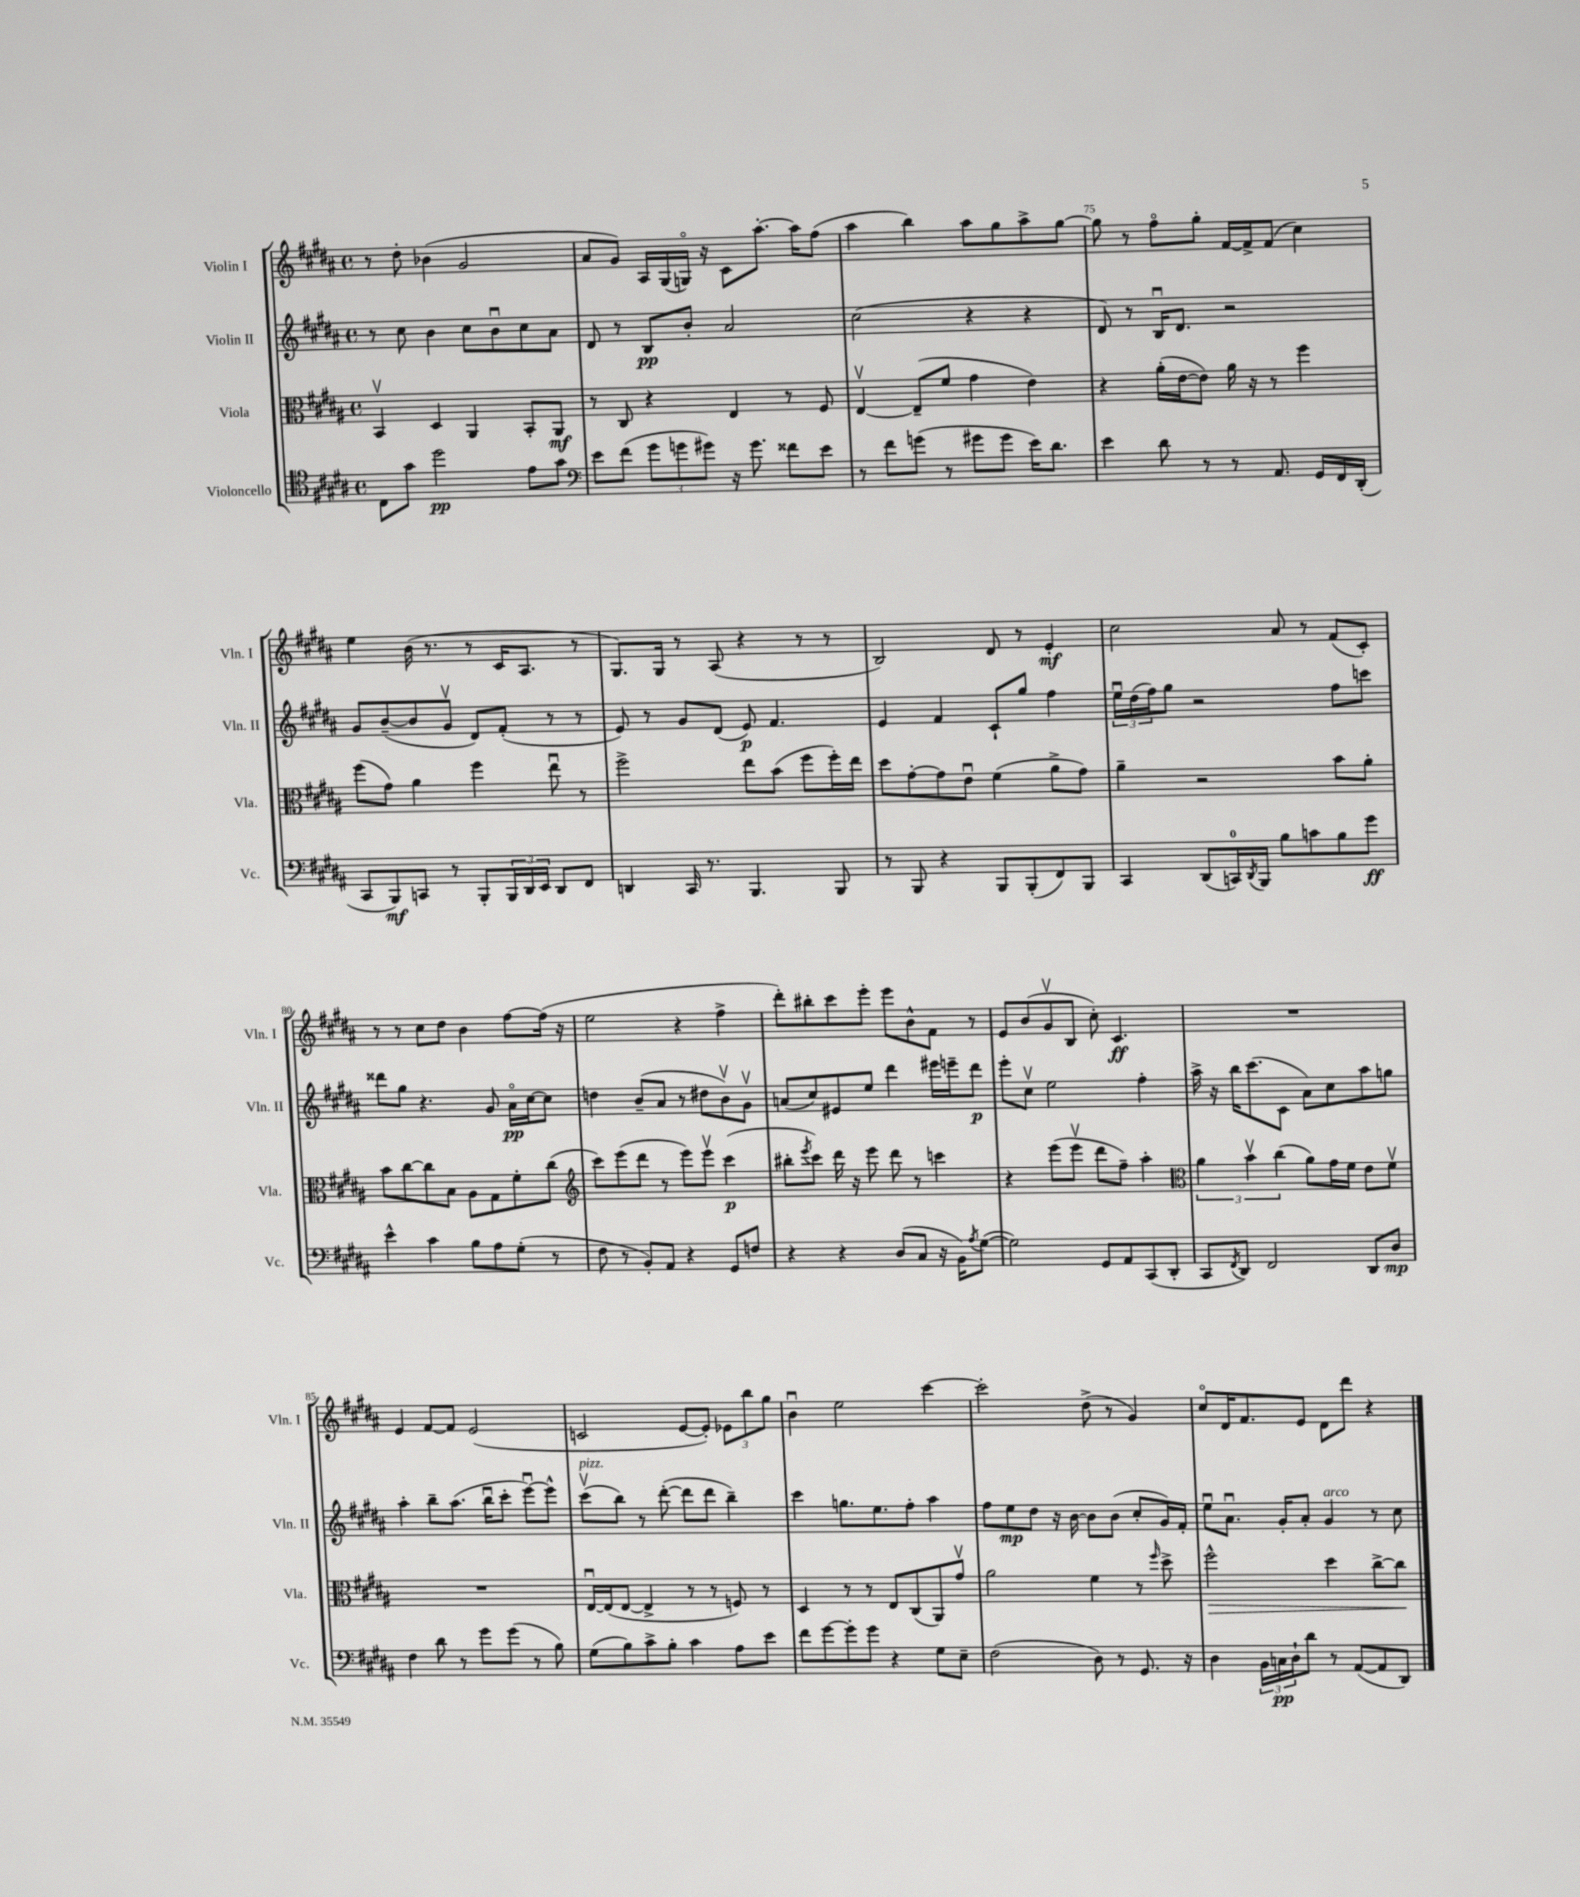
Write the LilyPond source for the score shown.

<<
\new StaffGroup <<
\new Staff = "s0" \with { instrumentName = "Violin I" shortInstrumentName = "Vln. I" } {
    \clef treble \key b \major \defaultTimeSignature \time 4/4
    r8 dis''8-. bes'4( gis'2 |
    ais'8 gis'8) ais16 gis16( g16\flageolet) r16 cis'8 ais''8.~-. ais''16 fis''8( |
    ais''4 b''4) ais''8 gis''8 ais''8-> gis''8~ |
    gis''8 r8 fis''8\flageolet gis''8-. fis'16~ fis'16-> fis'8( cis''4) |
    e''4 b'16( r8. r8 cis'16 ais8. r8 |
    gis8.) gis16 r8 ais8( r4 r8 r8 |
    b2) dis'8 r8 e'4-.\mf |
    cis''2 ais'8 r8 fis'8( cis'8-.) |
    r8 r8 cis''8 dis''8 b'4 fis''8~ fis''16( r16 |
    e''2 r4 fis''4-> |
    dis'''8-.) bis''8-. cis'''8 e'''8-. e'''8 b'8-^ fis'8 r8 |
    e'8 b'8( gis'8\upbow b8 cis''8-.) cis'4.\ff |
    R1 |
    e'4 fis'8~ fis'8 e'2( |
    c'2 e'8~ e'8-.) \tuplet 3/2 { ees'8 b''8 gis''8 } |
    b'4\downbow e''2 cis'''4~ |
    cis'''2-. dis''8->( r8 gis'4) |
    cis''8\flageolet dis'16 fis'8. e'8 dis'8 dis'''8 r4 \bar "|." |
}
\new Staff = "s1" \with { instrumentName = "Violin II" shortInstrumentName = "Vln. II" } {
    \clef treble \key b \major \defaultTimeSignature \time 4/4
    r8 cis''8 b'4 cis''8 b'8\downbow cis''8 ais'8 |
    dis'8 r8 b8\pp b'8-. ais'2 |
    cis''2( r4 r4 |
    dis'8) r8 b16\downbow dis'8. r2 |
    gis'8 b'8~--( b'8 gis'8\upbow dis'8) fis'8-.( r8 r8 |
    e'8) r8 gis'8 dis'8( e'8\p) fis'4. |
    e'4 fis'4 cis'8-! gis''8 fis''4 |
    \tuplet 3/2 { e''16\downbow dis''16( fis''16) } gis''8 r2 fis''8 c'''8 |
    disis'''8 gis''8 r4. gis'8 ais'16\flageolet\pp cis''16~ cis''8 |
    d''4 b'8--( ais'8 r8 dis''8 b'8\upbow) gis'8\upbow |
    a'8( cis''8) eis'8 e''8 dis'''4 eis'''16 e'''16-- dis'''8\p |
    e'''8-. cis''8\upbow e''2 fis''4-. |
    ais''16-> r16 b''16 cis'''8.( cis'8 ais'8) cis''8 ais''8 g''8 |
    ais''4-. b''8-- ais''8.( b''16\downbow cis'''8-. e'''8~\downbow) e'''8-^ |
    cis'''8\upbow^\markup { \italic "pizz." }( b''8) r8 dis'''8~-.( dis'''8 dis'''8 b''4--) |
    cis'''4 g''8. e''8. fis''8-. ais''4 |
    fis''8 e''8\mp dis''8 r16 b'16~ b'8 b'8( cis''8-. gis'16) fis'16-. |
    e''8\downbow ais'8.\downbow gis'16-. ais'8-. gis'4^\markup { \italic "arco" } r8 cis''8 \bar "|." |
}
\new Staff = "s2" \with { instrumentName = "Viola" shortInstrumentName = "Vla." } {
    \clef alto \key b \major \defaultTimeSignature \time 4/4
    b,4\upbow dis4 ais,4 b,8-. ais,8\mf |
    r8 cis8 r4 e4 r8 fis8 |
    e4~\upbow e8--( fis'8 gis'4 e'4) |
    r4 ais'16-.( e'16~ e'8) ais'16 r16 r8 fis''4 |
    fis''8( gis'8) ais'4 fis''4 e''8\downbow r8 |
    fis''2-> e''8 b'8( fis''8 fis''16-.) e''16 |
    dis''8 gis'8~-. gis'8 e'8\downbow fis'4( ais'8-> gis'8) |
    ais'4-- r2 b'8 ais'8-. |
    b'8 cis''8~ cis''8 b8 ais8 gis8 fis'8-. cis''8( |
    \clef treble cis'''8) e'''8( dis'''8 r8 e'''8) e'''8\upbow cis'''4\p( |
    bis''8-. \acciaccatura { e'''8 } cis'''8) dis'''16 r16 e'''8 dis'''8 r8 c'''4 |
    r4 e'''8( e'''8\upbow dis'''8 fis''8--) ais''4-. |
    \clef alto \tuplet 3/2 { ais'4 b'4\upbow cis''4( } ais'8) gis'16 fis'16 e'8 fis'8\upbow |
    R1 |
    e16~\downbow e16( e8~ e4-> r8 r8 f8) r8 |
    dis4 r8 r8 e8 cis8( ais,8) gis'8\upbow |
    ais'2 fis'4 r8 \grace { fis''16 } dis''8-> |
    fis''2-^\> dis''4 cis''8~-> cis''8\! \bar "|." |
}
\new Staff = "s3" \with { instrumentName = "Violoncello" shortInstrumentName = "Vc." } {
    \clef tenor \key b \major \defaultTimeSignature \time 4/4
    cis8 gis'8 dis''2\pp e'8 gis'8 |
    \clef bass e'8 fis'8( \tuplet 3/2 { gis'8 g'8 gis'8) } r16 gis'8. fisis'8 e'8 |
    r8 fis'8 g'8( r8 gis'8 gis'8 e'16) dis'8. |
    e'4 dis'8 r8 r8 ais,8. gis,16 fis,16 dis,16-.( |
    cis,8 b,,8\mf) c,8 r8 b,,8-. \tuplet 3/2 { b,,16 dis,16 e,16 } dis,8 fis,8 |
    d,4 cis,16 r8. b,,4. b,,8 |
    r8 b,,8 r4 b,,8 b,,8-.( fis,8) b,,8 |
    cis,4 dis,8( c,16-0) \acciaccatura { dis,8 } b,,16 b8 c'8 b8 gis'8\ff |
    e'4-^ cis'4 b8 ais8 gis8-.( r8 |
    fis8 r8 b,8-.) ais,8 r4 gis,8 f8 |
    r4 r4 dis8( cis8 r16 b,16) \acciaccatura { ais8 } gis8~( |
    gis2) gis,8 ais,8 cis,8( dis,8-. |
    cis,8 \acciaccatura { fis,8 } dis,8) fis,2 dis,8 dis8\mp |
    fis4 dis'8 r8 gis'8 gis'8( r8 b8) |
    gis8( b8) cis'8-> b8-. cis'4 ais8 e'8 |
    fis'8 gis'8~ gis'8-. gis'8 r4 gis8 e8-- |
    fis2( dis8) r8 gis,8. r16 |
    dis4 \tuplet 3/2 { b,16 c16\pp dis16-! } dis'8 r8 ais,8~( ais,8 dis,8) \bar "|." |
}
>>
>>
\layout { \context { \Score currentBarNumber = #72 \override BarNumber.break-visibility = ##(#f #t #t) barNumberVisibility = #(every-nth-bar-number-visible 5) } }
